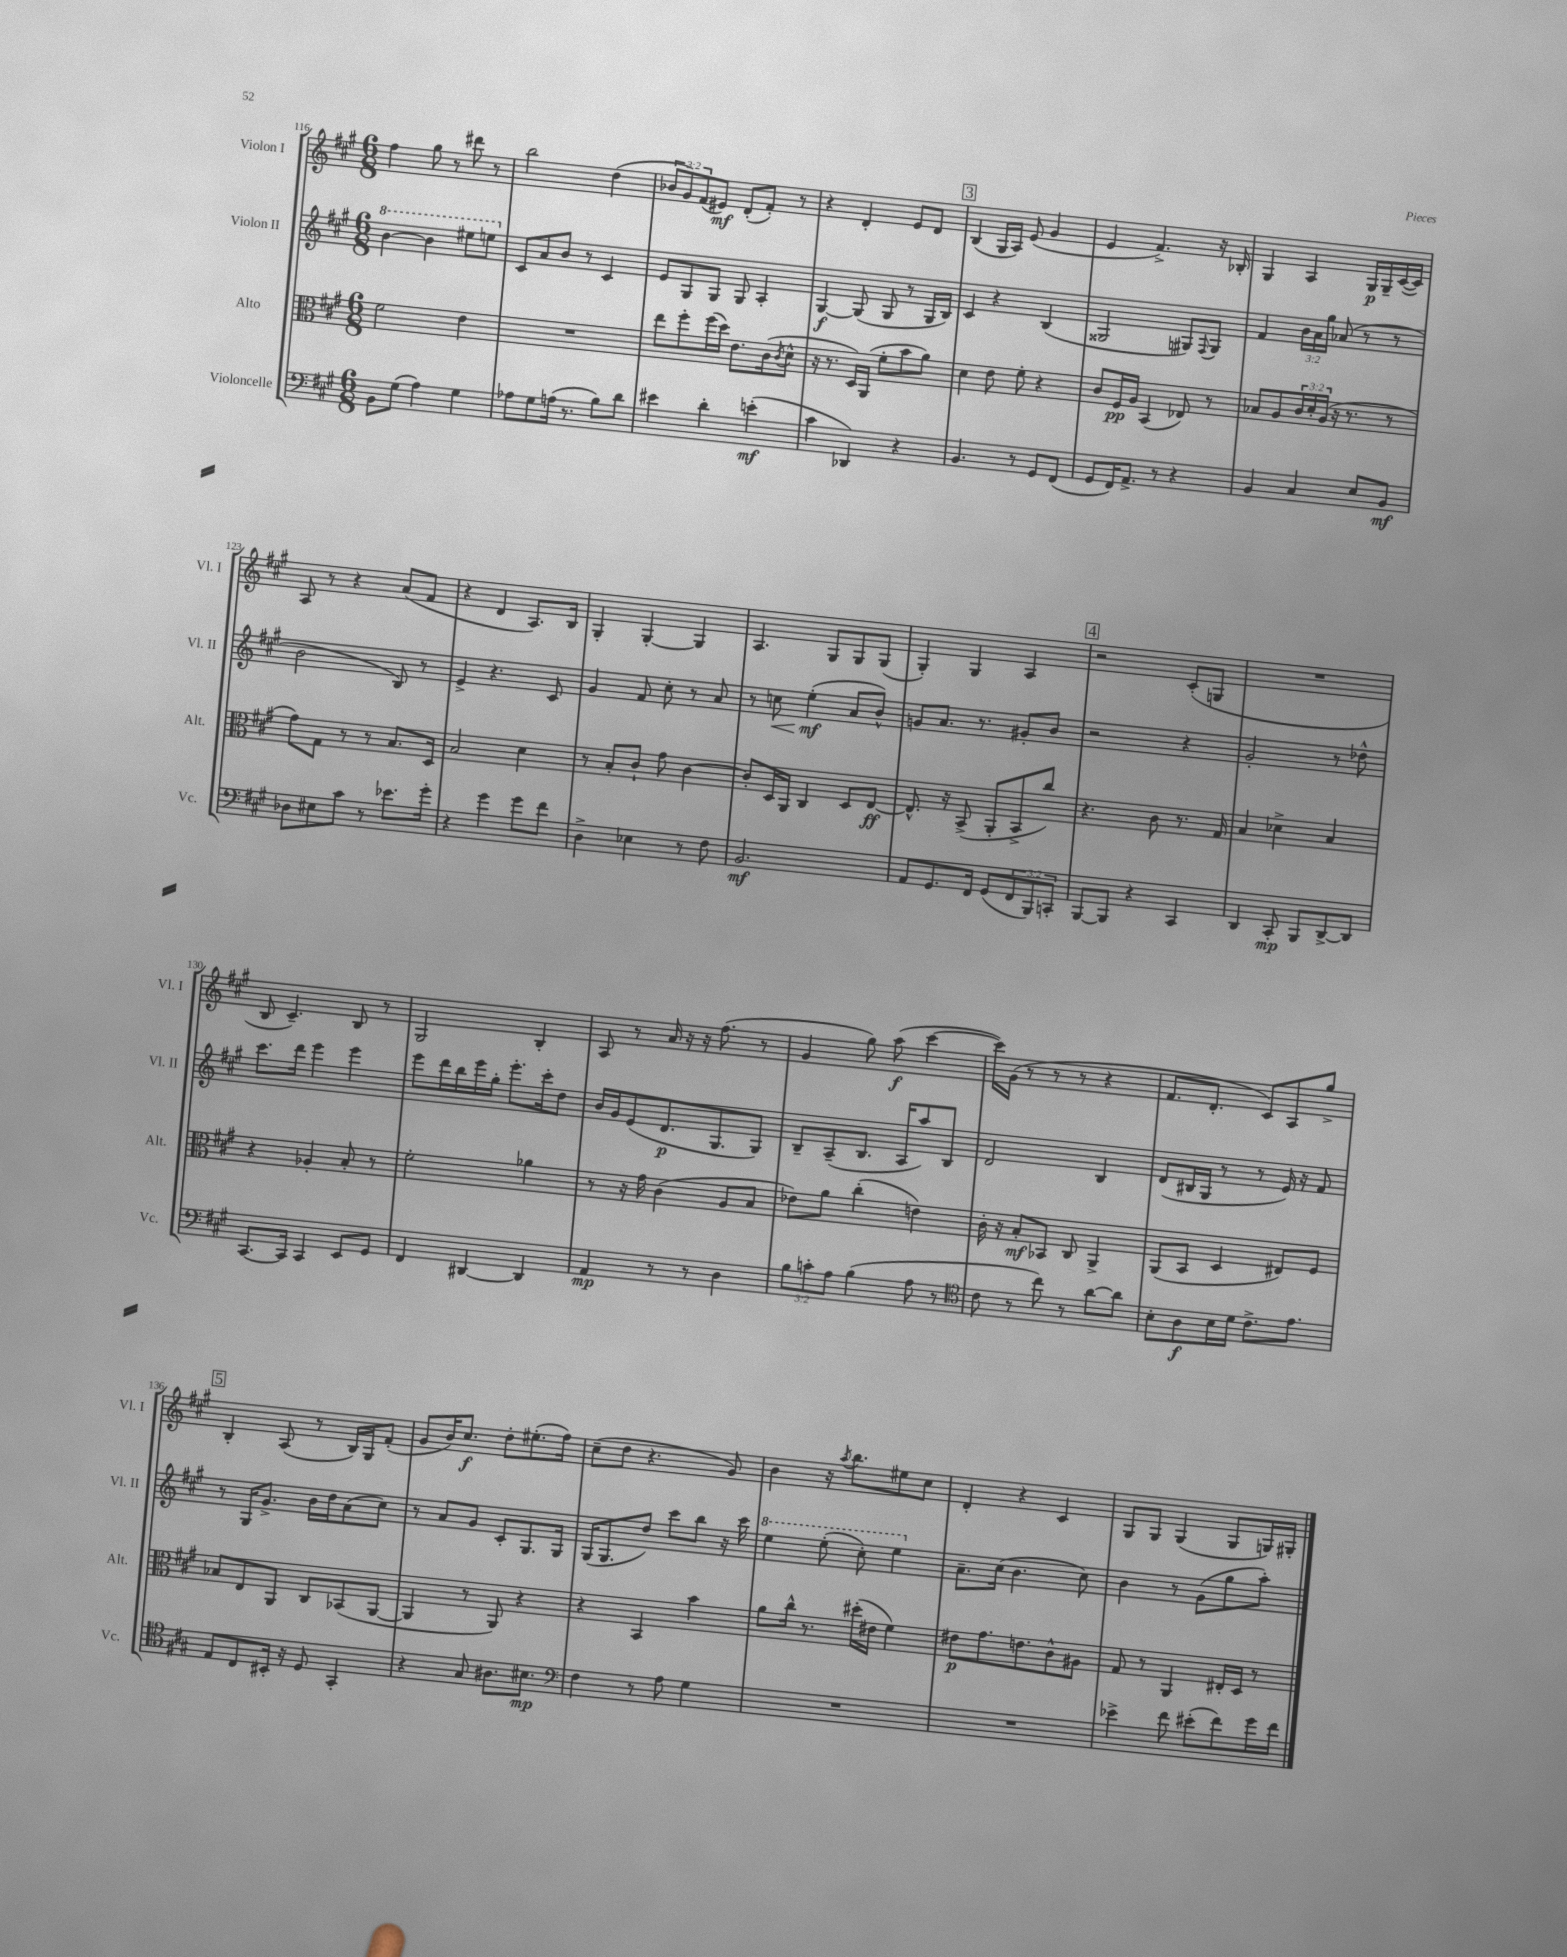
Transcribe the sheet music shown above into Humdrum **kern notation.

**kern	**dynam	**kern	**dynam	**kern	**dynam	**kern	**dynam
*part4	*part4	*part3	*part3	*part2	*part2	*part1	*part1
*staff4	*staff4	*staff3	*staff3	*staff2	*staff2	*staff1	*staff1
*I"Violoncelle	*	*I"Alto	*	*I"Violon II	*	*I"Violon I	*
*I'Vc.	*	*I'Alt.	*	*I'Vl. II	*	*I'Vl. I	*
*clefF4	*	*clefC3	*	*clefG2	*	*clefG2	*
*k[f#c#g#]	*	*k[f#c#g#]	*	*k[f#c#g#]	*	*k[f#c#g#]	*
*M6/8	*	*M6/8	*	*M6/8	*	*M6/8	*
*	*	*	*	*8va	*	*	*
=116	=116	=116	=116	=116	=116	=116	=116
8BB\L	.	2f#\	.	[4bb\	.	4ff#\	.
(8G#\J	.	.	.	.	.	.	.
4A\)	.	.	.	4bb\]	.	8gg#\	.
.	.	.	.	.	.	8r	.
4G#\	.	4e\	.	8eee#X\L	.	8ddd#X\	.
.	.	.	.	8eeen\J	.	8r	.
=117	=117	=117	=117	=117	=117	=117	=117
*	*	*	*	*X8va	*	*	*
8A-X\L	.	2.r	.	8c#/L	.	2bb\	.
8G#\	.	.	.	8a/	.	.	.
(16An\Jk	.	.	.	8b/J	.	.	.
8.r	.	.	.	.	.	.	.
.	.	.	.	8r	.	.	.
8B\L)	.	.	.	4c#/	.	(4dd\	.
8d\J	.	.	.	.	.	.	.
=118	=118	=118	=118	=118	=118	=118	=118
4e#X\	.	8ee\L	.	8e/L	.	12b-X/L	.
.	.	.	.	.	.	12g#/)	.
.	.	8ff#'\	.	8G#/	.	.	.
.	.	.	.	.	.	(12f#/	.
4d'\	.	(16ff#\L	.	8G#/J	.	8e#X/J)	mf
.	.	16dd\JJ)	.	.	.	.	.
.	.	8.e\L	.	8G#/	.	(8d'/L	.
(4en'\	mf	.	.	4A'/	.	8f#'/J)	.
.	.	(16c#\k	.	.	.	.	.
.	.	8qc#/	.	.	.	.	.
.	.	8d^^\J	.	.	.	8r	.
=119	=119	=119	=119	=119	=119	=119	=119
4c#\	.	16r	.	[4G#/	f	4r	.
.	.	8.r	.	.	.	.	.
4DD-X/)	.	16D/LL)	.	(8G#/]	.	4d'/	.
.	.	(16AA/JJ	.	.	.	.	.
.	.	8f#'\L	.	8G#/	.	.	.
4r	.	8b\	.	8r	.	8e/L	.
.	.	8a\J)	.	16G#/LL	.	8d/J	.
.	.	.	.	16B/JJ)	.	.	.
!!LO:REH:place=s1:t=3
=120	=120	=120	=120	=120	=120	=120	=120
4.BB/	.	4d\	.	4c#/	.	(4B/	.
.	.	8e\	.	4r	.	16G#/LL	.
.	.	.	.	.	.	16A/JJ)	.
8r	.	8f#'\	.	.	.	(8e/	.
8GG#/L	.	4r	.	(4B/	.	4g#/	.
(8FF#/J	.	.	.	.	.	.	.
=121	=121	=121	=121	=121	=121	=121	=121
8GG#/L	.	8c#/L	.	2G##X/	.	4e/	.
16FF#/K)	.	16F#/L	pp	.	.	.	.
8.AA^/J	.	16A/JJ	.	.	.	.	.
.	.	(4BB/	.	.	.	4.f#^/)	.
8r	.	.	.	.	.	.	.
4r	.	8E-X/)	.	8G#X/L)	.	.	.
.	.	.	.	8qqF#/	.	.	.
.	.	8r	.	8G#/J	.	16r	.
.	.	.	.	.	.	16B-X'/	.
=122	=122	=122	=122	=122	=122	=122	=122
4BB/	.	8B-X/L	.	4f#/	.	4G#/	.
.	.	8A/	.	.	.	.	.
4C#/	.	24c#/L	.	24b\LL	.	4A/	.
.	.	24d'/	.	24a\	.	.	.
.	.	(24A/JJ	.	24gg#\JJ	.	.	.
.	.	16r	.	(8a-X/	.	.	.
.	.	8.r	.	.	.	.	.
8E/L	.	.	.	8r	.	16G#/LL	p
.	.	.	.	.	.	16G#~/	.
8BB/J	mf	8r	.	8r	.	([16c#/	.
.	.	.	.	.	.	16c#/JJ])	.
!!LO:LB:g=z
=123	=123	=123	=123	=123	=123	=123	=123
8D-X\L	.	8g#\L)	.	2b\	.	8A/	.
8E#X\	.	8G#\J	.	.	.	8r	.
8c#\J	.	8r	.	.	.	4r	.
8r	.	8r	.	.	.	.	.
8.e-X\L	.	8.B/L	.	8B/)	.	(8a/L	.
.	.	.	.	8r	.	8f#/J	.
16g#'\Jk	.	16D/Jk	.	.	.	.	.
=124	=124	=124	=124	=124	=124	=124	=124
4r	.	2B/	.	4e^/	.	4r	.
4g#\	.	.	.	4.r	.	4d/	.
8g#\L	.	4d\	.	.	.	8.A/L)	.
8f#\J	.	.	.	8c#/	.	.	.
.	.	.	.	.	.	16B/Jk	.
=125	=125	=125	=125	=125	=125	=125	=125
4D^\	.	8r	.	4g#/	.	4G#'/	.
.	.	8B'/L	.	.	.	.	.
4E-X\	.	8c#`/J	.	8f#/	.	[4G#'/	.
.	.	8g#\	.	8cc#'\	.	.	.
8r	.	[4c#\	.	8r	.	4G#/]	.
8F#\	.	.	.	8a/	.	.	.
=126	=126	=126	=126	=126	=126	=126	=126
2.BB/	mf	8c#'/L]	.	8r	.	4.A/	.
!	!	!	!	!	!LO:HP:b	!	!
.	.	16D/L	.	8ccn\	<	.	.
.	.	16AA/JJ	.	.	.	.	.
.	.	4C#/	.	(4ee'\	mf	.	.
.	.	.	.	.	.	8G#/L	.
.	.	8D/L	.	8a/L	[	8G#/	.
.	.	[8E/J	ff	8b^^/J)	.	(8G#/J	.
=127	=127	=127	=127	=127	=127	=127	=127
8AA/L	.	8.E^^/]	.	8gn/L	.	4G#'/)	.
8.GG#/	.	.	.	8.a/J	.	.	.
.	.	16r	.	.	.	.	.
.	.	(8BB^/	.	.	.	4G#/	.
16FF#/Jk	.	.	.	8.r	.	.	.
(8GG#/L	.	8AA'/L	.	.	.	.	.
12FF#/	.	8BB^/	.	8g#X'/L	.	4A/	.
12BBB/)	.	.	.	.	.	.	.
.	.	8cc#/J)	.	8b/J	.	.	.
12CCn'/J	.	.	.	.	.	.	.
!!LO:REH:place=s1:t=4
=128	=128	=128	=128	=128	=128	=128	=128
[8BBB/L	.	4.r	.	2r	.	2r	.
8BBB/J]	.	.	.	.	.	.	.
4r	.	.	.	.	.	.	.
.	.	8c#\	.	.	.	.	.
4CC#/	.	8.r	.	4r	.	(8c#'/L	.
.	.	.	.	.	.	8Gn/J	.
.	.	16G#/	.	.	.	.	.
=129	=129	=129	=129	=129	=129	=129	=129
4DD/	.	4B/	.	2g#'/	.	2.r	.
8CC#'/	mp	4d-X^\	.	.	.	.	.
8BBB/L	.	.	.	.	.	.	.
[8DD^/	.	4B/	.	8r	.	.	.
8DD/J]	.	.	.	8dd-X^^\	.	.	.
!!LO:LB:g=z
=130	=130	=130	=130	=130	=130	=130	=130
[8.CC#/L	.	4r	.	8.ccc#\L	.	8B/	.
.	.	.	.	.	.	4.c#~/)	.
16CC#/Jk]	.	.	.	16ddd\Jk	.	.	.
4CC#/	.	4A-X'/	.	4eee\	.	.	.
8EE/L	.	8B'/	.	4eee\	.	8B/	.
8GG#/J	.	8r	.	.	.	8r	.
=131	=131	=131	=131	=131	=131	=131	=131
4FF#/	.	2f#'\	.	8eee\L	.	2G#/	.
.	.	.	.	16ddd\L	.	.	.
.	.	.	.	16bb\	.	.	.
[4DD#X/	.	.	.	16eee\	.	.	.
.	.	.	.	16gg#'\JJ	.	.	.
.	.	.	.	8.eee'\L	.	.	.
4DD#/]	.	4a-X\	.	.	.	4B'/	.
.	.	.	.	16ccc#'\k	.	.	.
.	.	.	.	8dd\J	.	.	.
=132	=132	=132	=132	=132	=132	=132	=132
4AA/	mp	8r	.	16b/LL	.	8A/	.
.	.	.	.	16g#/J	.	.	.
.	.	16r	.	(8e/	.	8r	.
.	.	16g#\	.	.	.	.	.
8r	.	(4c#\	.	8.d/	p	16a/	.
.	.	.	.	.	.	16r	.
8r	.	.	.	.	.	16r	.
.	.	.	.	8.G#/	.	(8.ff#\	.
4D\	.	8A/L	.	.	.	.	.
.	.	8B/J	.	8G#/J)	.	8r	.
=133	=133	=133	=133	=133	=133	=133	=133
12B\L	.	8e-X\L)	.	8B~/L	.	4g#/	.
12cn'\	.	.	.	.	.	.	.
.	.	8a\J	.	(8A~/	.	.	.
12A\J	.	.	.	.	.	.	.
(4B\	.	(4cc#'\	.	8.B/J	.	8gg#\)	.
.	.	.	.	.	.	(8aa\	f
.	.	.	.	16A/KL	.	.	.
8A\	.	4en\)	.	8aa/)	.	[4ccc#\	.
8r	.	.	.	8B/J	.	.	.
=134	=134	=134	=134	=134	=134	=134	=134
*clefC4	*	*	*	*	*	*	*
8c#\	.	16c#'\	.	2d/	.	16ccc#\LL])	.
.	.	16r	.	.	.	(16g#\JJ	.
8r	.	8B'/L	mf	.	.	8r	.
8cc#\)	.	8BB-X/J	.	.	.	8r	.
8r	.	8C#/	.	.	.	8r	.
[8a\L	.	4AA^/	.	4B/	.	4r	.
8a\J]	.	.	.	.	.	.	.
=135	=135	=135	=135	=135	=135	=135	=135
8B'\L	.	(8AA/L	.	(8d/L	.	8.f#/L	.
8A\	f	8BB/J	.	16B#X/L	.	.	.
.	.	.	.	16G#/JJ	.	8.d'/J	.
16B\L	.	4D/	.	8r	.	.	.
16d\JJ	.	.	.	.	.	.	.
8.c#^\L	.	.	.	8r	.	8c#/L)	.
.	.	8E#X/L)	.	16e/)	.	8A/	.
8.e\J	.	.	.	16r	.	.	.
.	.	8F#/J	.	8f#/	.	8gg#^/J	.
!!LO:LB:g=z
!!LO:REH:place=s1:t=5
=136	=136	=136	=136	=136	=136	=136	=136
8E/L	.	8B-X/L	.	8r	.	4B'/	.
8C#/	.	8E/	.	16G#/KL	.	.	.
.	.	.	.	8.g#^/J	.	.	.
16BB#X'/Jk	.	8AA/J	.	.	.	(8A/	.
16r	.	.	.	.	.	.	.
8D/	.	8C#/L	.	16b\LL	.	8r	.
.	.	.	.	16dd\J	.	.	.
4GG#'/	.	(8BB-X/	.	(8a\	.	16B/LL)	.
.	.	.	.	.	.	16G#/J	.
.	.	[8AA/J	.	8cc#\J)	.	(8f#'/J	.
=137	=137	=137	=137	=137	=137	=137	=137
4r	.	4AA/]	.	8r	.	8g#/L	.
.	.	.	.	8a/L	.	16b/K)	.
.	.	.	.	.	.	8.cc#/J	f
8G#/	.	8r	.	8g#/J	.	.	.
8.A#X\L	.	8AA/)	.	8c#'/L	.	8dd'\L	.
.	.	4r	.	8.G#/	.	(8.ee#X'\	.
8.B#X\J	mp	.	.	.	.	.	.
.	.	.	.	16G#/Jk	.	16ff#\Jk)	.
=138	=138	=138	=138	=138	=138	=138	=138
*clefF4	*	*	*	*	*	*	*
4F#\	.	4r	.	(16G#/KL	.	(8cc#~\L	.
.	.	.	.	8.G#/	.	.	.
.	.	.	.	.	.	8dd\J	.
8r	.	4BB/	.	8dd/J)	.	4.r	.
8A\	.	.	.	8ccc#\L	.	.	.
4G#\	.	4b\	.	8bb\J	.	.	.
.	.	.	.	16r	.	8g#/)	.
.	.	.	.	16ccc#\	.	.	.
=139	=139	=139	=139	=139	=139	=139	=139
*	*	*	*	*8va	*	*	*
2.r	.	8a\L	.	4eee\	.	4b\	.
.	.	16cc#^^\Jk	.	.	.	.	.
.	.	8.r	.	.	.	.	.
.	.	.	.	(8eee'\	.	16r	.
.	.	.	.	.	.	8qaa/	.
.	.	.	.	.	.	8.bb\L	.
.	.	(16dd#X'\LL	.	8ccc#'\)	.	.	.
.	.	16e#X\JJ	.	.	.	.	.
.	.	4f#\)	.	4eee\	.	8ee#X\	.
.	.	.	.	.	.	8cc#\J	.
=140	=140	=140	=140	=140	=140	=140	=140
*	*	*	*	*X8va	*	*	*
2.r	.	8e#X\L	p	8.a~\L	.	4d'/	.
.	.	8.g#\	.	.	.	.	.
.	.	.	.	(16cc#\Jk	.	.	.
.	.	.	.	4.b\	.	4r	.
.	.	8.en\	.	.	.	.	.
.	.	8c#^^\	.	.	.	4c#/	.
.	.	8A#X\J	.	8cc#\)	.	.	.
=141	=141	=141	=141	=141	=141	=141	=141
4e-X^\	.	8G#/	.	4b\	.	8G#/L	.
.	.	8r	.	.	.	8G#/J	.
8f#\	.	4AA/	.	8r	.	(4G#/	.
(8e#X'\L	.	.	.	(8g#\L	.	.	.
8f#\)	.	16E#X'/LL	.	8gg#\	.	8G#/L	.
.	.	16D/JJ	.	.	.	.	.
16g#\L	.	8r	.	8aa'\J)	.	16Gn/L)	.
16f#\JJ	.	.	.	.	.	16G#X'/JJ	.
==	==	==	==	==	==	==	==
*-	*-	*-	*-	*-	*-	*-	*-
